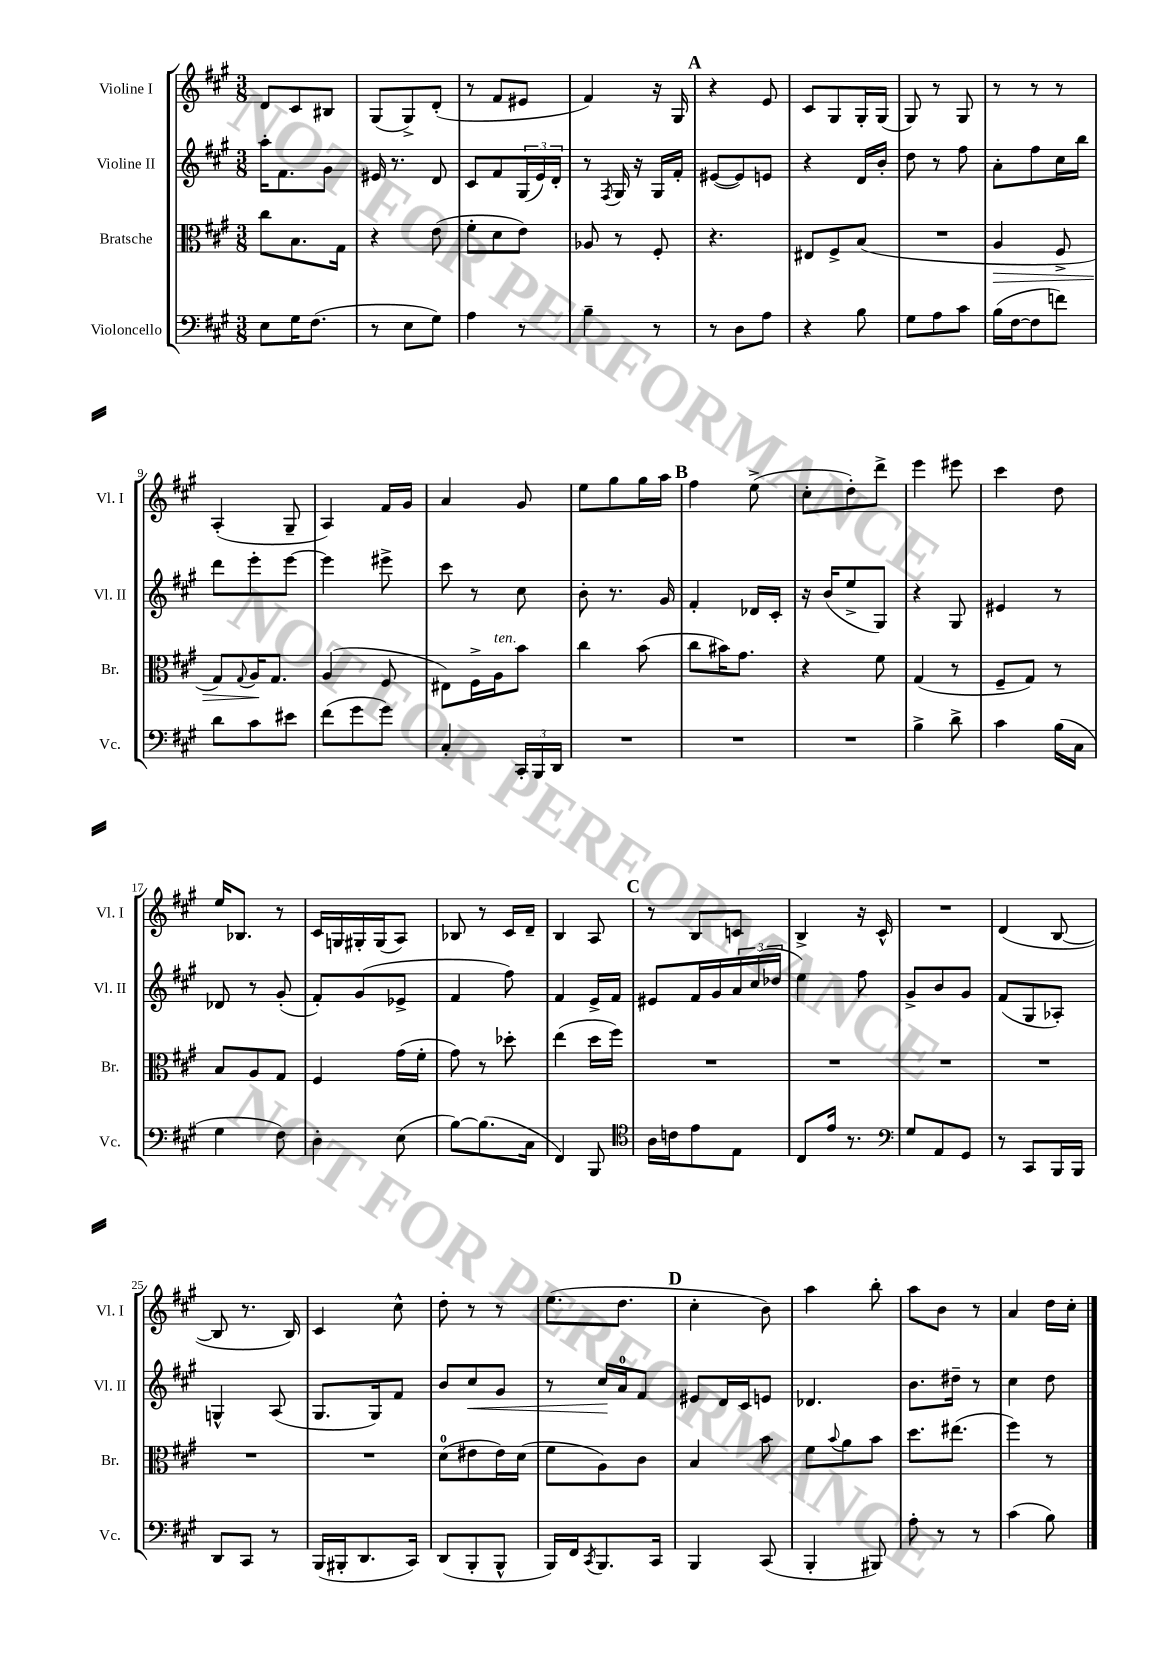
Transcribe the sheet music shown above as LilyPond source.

<<
\new StaffGroup <<
\new Staff = "s0" \with { instrumentName = "Violine I" shortInstrumentName = "Vl. I" } {
    \clef treble \key a \major \numericTimeSignature \time 3/8
    d'8 cis'8 bis8 |
    gis8( gis8->) d'8-.( |
    r8 fis'8 eis'8 |
    fis'4) r16 gis16 |
    \mark \markup { \bold "A" } r4 e'8 |
    cis'8 gis8 gis16-. gis16( |
    gis8) r8 gis8 |
    r8 r8 r8 |
    a4-.( gis8-- |
    a4) fis'16 gis'16 |
    a'4 gis'8 |
    e''8 gis''8 gis''16 a''16 |
    \mark \markup { \bold "B" } fis''4 e''8->( |
    cis''8-. d''8-.) d'''8-> |
    e'''4 eis'''8 |
    cis'''4 d''8 |
    e''16 bes8. r8 |
    cis'16 g16 gis16-. gis16( a8) |
    bes8 r8 cis'16 d'16-- |
    b4 a8 |
    \mark \markup { \bold "C" } r8 b8 c'8 |
    b4-> r16 cis'16-^ |
    R4. |
    d'4( b8~ |
    b8 r8. b16) |
    cis'4 cis''8-^ |
    d''8-. r8 r8 |
    e''8.( d''8. |
    \mark \markup { \bold "D" } cis''4-. b'8) |
    a''4 b''8-. |
    a''8 b'8 r8 |
    a'4 d''16 cis''16-. \bar "|." |
}
\new Staff = "s1" \with { instrumentName = "Violine II" shortInstrumentName = "Vl. II" } {
    \clef treble \key a \major \numericTimeSignature \time 3/8
    a''16-. fis'8. gis'8 |
    eis'16 r8. d'8 |
    cis'8 fis'8 \tuplet 3/2 { gis16( e'16) d'16-. } |
    r8 \acciaccatura { fis8 } gis16 r16 gis16 fis'16-. |
    \mark \markup { \bold "A" } eis'8~( eis'8) e'8 |
    r4 d'16 b'16-. |
    d''8 r8 fis''8 |
    a'8-. fis''8 cis''16 b''16 |
    d'''8 e'''8-. e'''8~ |
    e'''4 eis'''8-> |
    cis'''8 r8 cis''8 |
    b'8-. r8. gis'16 |
    \mark \markup { \bold "B" } fis'4-. des'16 cis'16-. |
    r16 b'16( e''8-> gis8) |
    r4 gis8 |
    eis'4 r8 |
    des'8 r8 gis'8-.( |
    fis'8-.) gis'8( ees'8-> |
    fis'4 fis''8) |
    fis'4 e'16-> fis'16 |
    \mark \markup { \bold "C" } eis'8 fis'16 gis'16 \tuplet 3/2 { a'16 cis''16( des''16 } |
    e''4) fis''8 |
    gis'8-> b'8 gis'8 |
    fis'8( gis8 aes8-.) |
    g4-^ a8( |
    gis8. gis16) fis'8 |
    b'8 cis''8\< gis'8 |
    r8 cis''16\! a'16-0 fis'8 |
    \mark \markup { \bold "D" } eis'8 d'16 cis'16 e'8 |
    des'4. |
    b'8. dis''16-- r8 |
    cis''4 d''8 \bar "|." |
}
\new Staff = "s2" \with { instrumentName = "Bratsche" shortInstrumentName = "Br." } {
    \clef alto \key a \major \numericTimeSignature \time 3/8
    cis''8 b8. gis16 |
    r4 e'8( |
    fis'8-. d'8 e'8) |
    aes8 r8 fis8-. |
    \mark \markup { \bold "A" } r4. |
    eis8 fis8-> b8( |
    R4. |
    a4\> fis8-> |
    gis8) \appoggiatura { gis8 } a16\! gis8. |
    a4( fis8 |
    eis8) fis16-> a16^\markup { \italic "ten." } b'8 |
    cis''4 b'8( |
    \mark \markup { \bold "B" } cis''8 bis'16) gis'8. |
    r4 fis'8 |
    gis4( r8 |
    fis8-- gis8) r8 |
    b8 a8 gis8 |
    fis4 gis'16( fis'16-. |
    gis'8) r8 des''8-. |
    e''4( d''16 fis''16) |
    \mark \markup { \bold "C" } R4. |
    R4. |
    R4. |
    R4. |
    R4. |
    R4. |
    d'8-0( eis'8 eis'16) d'16( |
    fis'8 a8) cis'8 |
    \mark \markup { \bold "D" } b4 b'8 |
    fis'8 \appoggiatura { b'8 } a'8 b'8 |
    d''8. eis''8.( |
    fis''4) r8 \bar "|." |
}
\new Staff = "s3" \with { instrumentName = "Violoncello" shortInstrumentName = "Vc." } {
    \clef bass \key a \major \numericTimeSignature \time 3/8
    e8 gis16 fis8.( |
    r8 e8 gis8) |
    a4 r8 |
    b4-- r8 |
    \mark \markup { \bold "A" } r8 d8 a8 |
    r4 b8 |
    gis8 a8 cis'8 |
    b16( fis16~ fis8 f'8) |
    d'8 cis'8 eis'8 |
    fis'8( gis'8 gis'8) |
    cis4-. \tuplet 3/2 { cis,16-. b,,16 d,16 } |
    R4. |
    \mark \markup { \bold "B" } R4. |
    R4. |
    b4-> d'8-> |
    cis'4 b16( cis16 |
    gis4 fis8) |
    d4-. e8( |
    b8~) b8.( cis16 |
    fis,4) b,,8 |
    \mark \markup { \bold "C" } \clef tenor a16 c'16 e'8 e8 |
    cis8 e'16 r8. |
    \clef bass gis8 a,8 gis,8 |
    r8 cis,8 b,,16 b,,16 |
    d,8 cis,8 r8 |
    b,,16( bis,,16-. d,8. cis,16) |
    d,8( b,,8-. b,,8-^ |
    b,,16) fis,16 \acciaccatura { cis,8 } b,,8. cis,16 |
    \mark \markup { \bold "D" } b,,4 cis,8( |
    b,,4-. bis,,8) |
    a8-. r8 r8 |
    cis'4( b8) \bar "|." |
}
>>
>>
